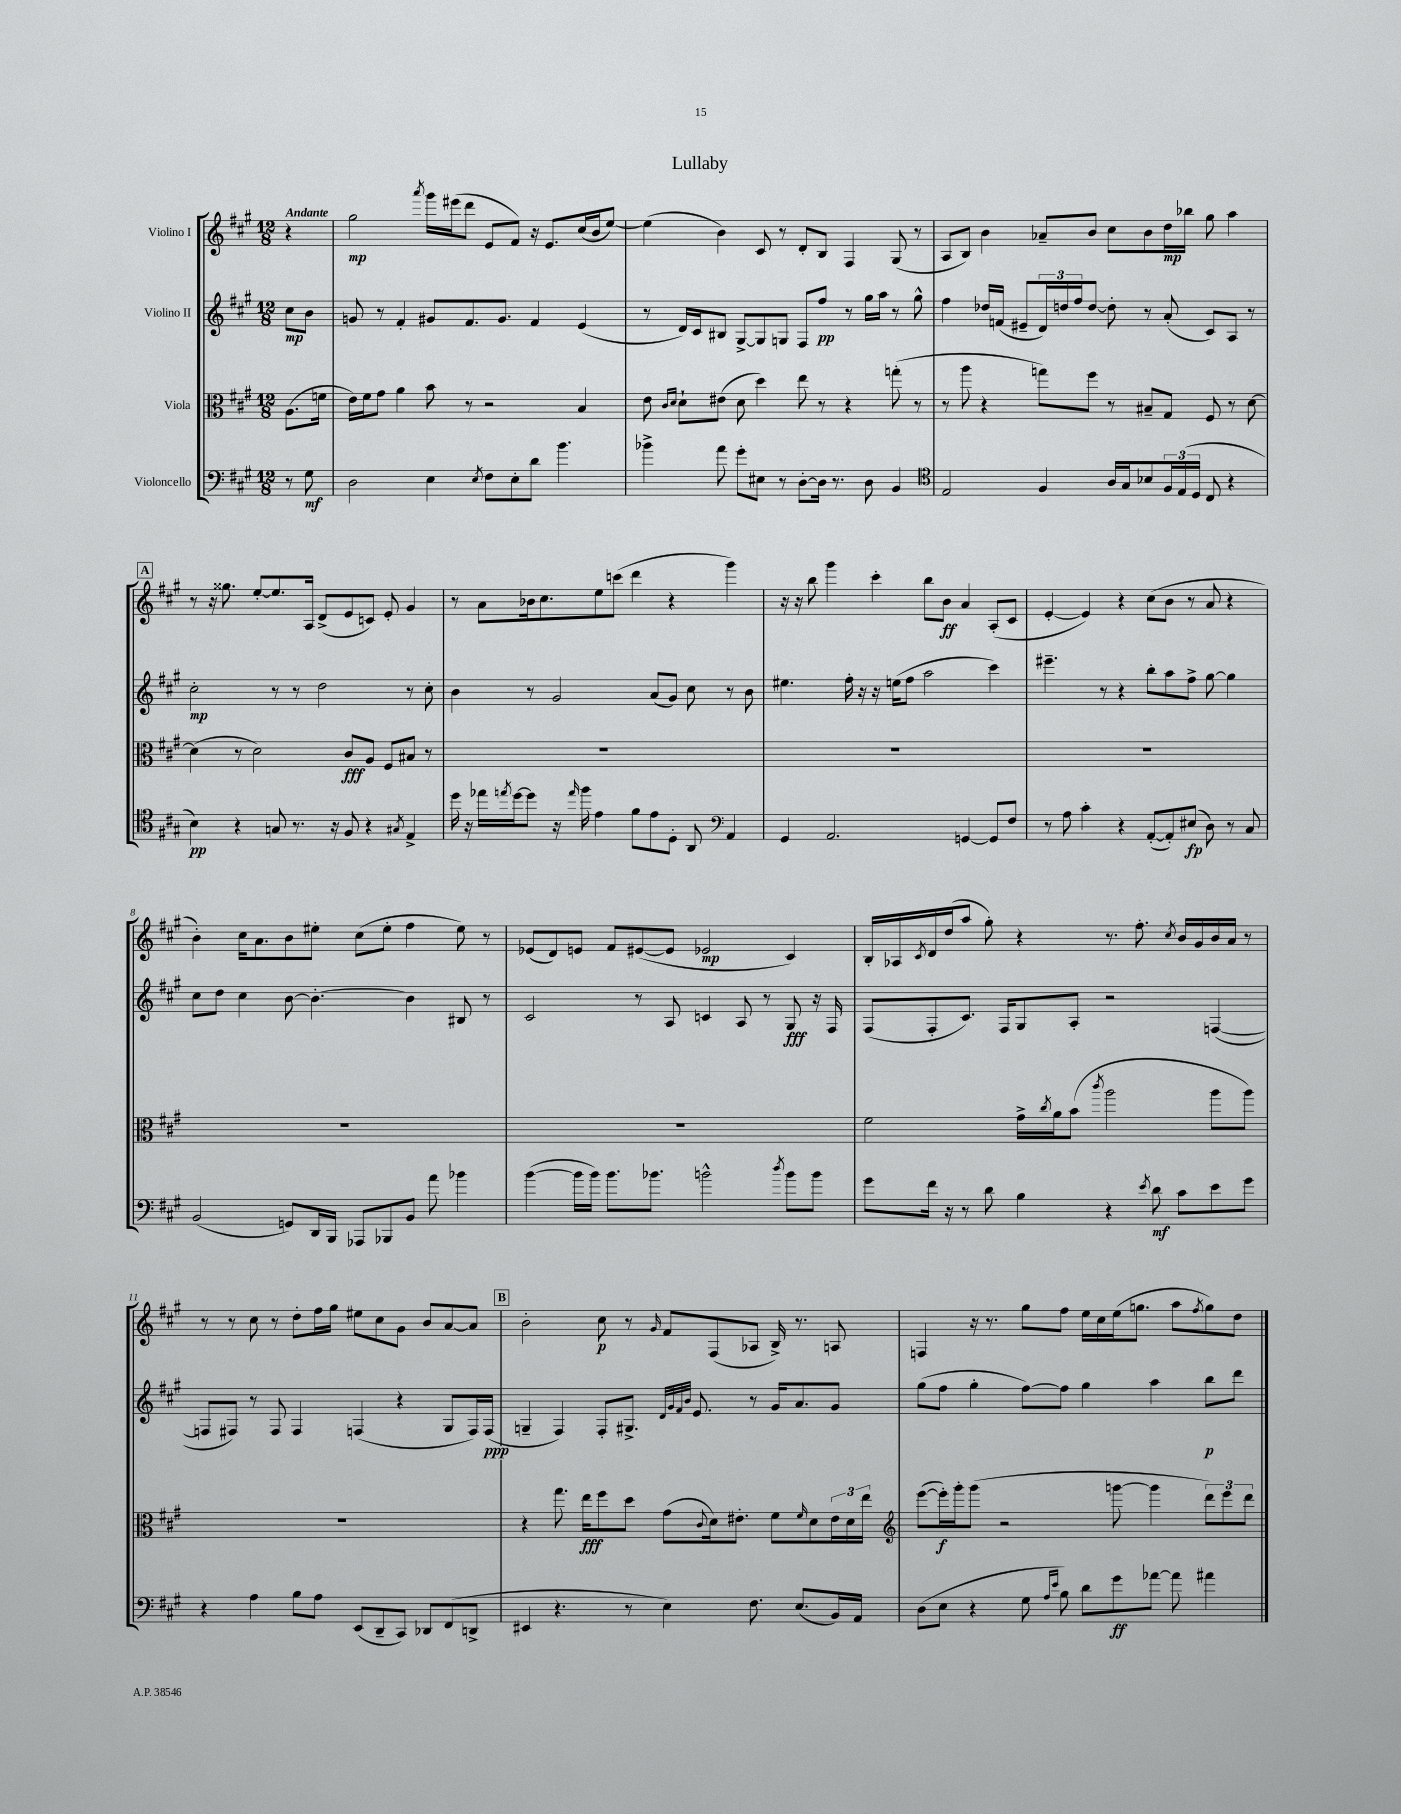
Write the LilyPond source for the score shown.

\header { title = "Lullaby" }
<<
\new StaffGroup <<
\new Staff = "s0" \with { instrumentName = "Violino I" } {
    \clef treble \key a \major \numericTimeSignature \time 12/8 \partial 4 \tempo "Andante"
    r4 |
    gis''2\mp \acciaccatura { a'''8 } gis'''16 eis'''16( d'''8 e'8 fis'8) r16 e'8. cis''16( b'16 e''8~) |
    e''4( b'4) cis'8 r8 d'8-. b8 fis4 gis8( r8 |
    a8 b8) b'4 aes'8-- b'8 cis''8 b'8 d''16\mp bes''16 gis''8 a''4 |
    \mark \markup { \box "A" } r8 r16 gisis''8. e''8~-. e''8. a16 d'8->( e'8 c'8) e'8-. gis'4 |
    r8 a'8 bes'16 cis''8. e''8 c'''8( d'''4 r4 gis'''4) |
    r16 r16 b''8 gis'''4 cis'''4-. b''8 b'8\ff a'4 a8-.( cis'8 |
    e'4~-. e'4) r4 cis''8( b'8 r8 a'8 r4 |
    b'4-.) cis''16 a'8. b'8 eis''8-. cis''8( eis''8-. fis''4 eis''8) r8 |
    ees'8( d'8) e'8 fis'8 eis'8~( eis'8 ees'2\mp cis'4) |
    b16-. aes16 \acciaccatura { cis'8 } d'16 d''16( a''8 gis''8-.) r4 r8. fis''8.-. \acciaccatura { cis''8 } b'16 gis'16 b'16 a'16 r8 |
    r8 r8 cis''8 r8 d''8-. fis''16 gis''16 eis''8 cis''8 gis'8 b'8 a'8~ a'8 |
    \mark \markup { \box "B" } b'2-. cis''8\p r8 \grace { gis'16 } fis'8 fis8( aes8 b16->) r8. a8 |
    f4 r16 r8. gis''8 fis''8 e''16 cis''16 e''16( g''8. a''8 \acciaccatura { fis''8 } g''8) d''8 \bar "|." |
}
\new Staff = "s1" \with { instrumentName = "Violino II" } {
    \clef treble \key a \major \numericTimeSignature \time 12/8 \partial 4
    cis''8\mp b'8 |
    g'8 r8 fis'4-. gis'8 fis'8. gis'8. fis'4 e'4( |
    r8 d'16) cis'16 bis8 gis8~-> gis8 g8 fis8 fis''8\pp r8 gis''16 a''16 r8 gis''8-^ |
    fis''4 des''16 f'16( eis'8-- \tuplet 3/2 { d'16) d''16 fis''16 } d''8~ d''8-. r8 a'8-.( cis'8) a8 r8 |
    \mark \markup { \box "A" } cis''2-.\mp r8 r8 d''2 r8 cis''8-. |
    b'4 r8 gis'2 a'8( gis'8) cis''8 r8 b'8 |
    eis''4. fis''16-. r16 r16 e''16( fis''8 a''2 cis'''4) |
    eis'''4.-- r8 r4 b''8-. a''8 fis''8-> gis''8~ gis''4 |
    cis''8 d''8 cis''4 b'8~ b'4.~-. b'4 bis8 r8 |
    cis'2 r8 a8 c'4 a8 r8 gis8\fff r16 fis16 |
    fis8( fis8-. cis'8.) fis16 gis8 a8-. r2 f4~( |
    f8 fis8) r8 fis8 fis4 f4( r4 gis8 f16) f16\ppp( |
    \mark \markup { \box "B" } g4-- fis4) fis8-. gis8.-> \grace { d'32 gis'32 fis'32 b'32 } e'8. r8 gis'16 a'8. gis'8 |
    gis''8( fis''8 gis''4-. fis''8~) fis''8 gis''4 a''4 b''8\p d'''8 \bar "|." |
}
\new Staff = "s2" \with { instrumentName = "Viola" } {
    \clef alto \key a \major \numericTimeSignature \time 12/8 \partial 4
    a8.( f'16 |
    e'16) fis'16 gis'8 a'4 b'8 r8 r2 b4 |
    e'8 \grace { cis'16 d'16 } d'8-! eis'8( d'8 d''4) e''8 r8 r4 g''8-.( r8 |
    r8 a''8 r4 g''8) fis''8 r8 bis8-- gis8 fis8 r8 d'8~ |
    \mark \markup { \box "A" } d'4( r8 d'2) cis'8\fff a8 fis8 bis8 r8 |
    R1. |
    R1. |
    R1. |
    R1. |
    R1. |
    fis'2 gis'16-> \acciaccatura { cis''8 } a'16 b'8( \acciaccatura { cis'''8 } a''2 a''8 a''8) |
    R1. |
    \mark \markup { \box "B" } r4 gis''8. e''16\fff fis''8 d''8 gis'8( \appoggiatura { cis'8 } d'16) eis'8.-. fis'8 \grace { fis'16 } d'8 \tuplet 3/2 { eis'16 d'16 e''16 } |
    \clef treble e'''8~( e'''16-.\f) gis'''16-. gis'''8( r2 g'''8~ g'''4 \tuplet 3/2 { d'''8) e'''8 d'''8 } \bar "|." |
}
\new Staff = "s3" \with { instrumentName = "Violoncello" } {
    \clef bass \key a \major \numericTimeSignature \time 12/8 \partial 4
    r8 gis8\mf |
    d2 e4 \acciaccatura { e8 } fis8 e8-. d'8 b'4. |
    bes'4-> a'8 gis'8-. eis8 r8 d8~-. d16 r8. d8 b,4 |
    \clef tenor e2 fis4 a16 gis16 bes8 \tuplet 3/2 { fis16 e16( d16 } cis8 r4 |
    \mark \markup { \box "A" } b4\pp) r4 g8 r8. r16 fis8 r4 \acciaccatura { gis8 } e4-> |
    d''16 r16 ees''16 \acciaccatura { e''8 } d''16~ d''8 r16 \grace { e''16 } fis''16 e'4 fis'8 e'8 d8-. a,8 \clef bass a,4 |
    gis,4 a,2. g,4~ g,8 fis8 |
    r8 a8 cis'4-. r4 a,8~-.( a,8-.) eis8\fp( d8) r8 cis8 |
    b,2( g,8) d,16 b,,16 aes,,8 bes,,8 b,8 a'8 bes'4 |
    b'4~( b'16 b'16) b'8. bes'8. b'2-^ \acciaccatura { d''8 } b'8 b'8 |
    gis'8 fis'16 r16 r8 d'8 b4 r4 \acciaccatura { e'8 } d'8\mf cis'8 e'8 gis'8 |
    r4 a4 b8 a8 e,8( d,8-- cis,8) des,8 fis,8( d,8-> |
    \mark \markup { \box "B" } eis,4 r4. r8 e4) fis8. e8.( b,16) a,16 |
    d8( e8 r4 gis8 \grace { a16 e'16 } b8) d'8 gis'8\ff aes'8~ aes'8 ais'4 \bar "|." |
}
>>
>>
